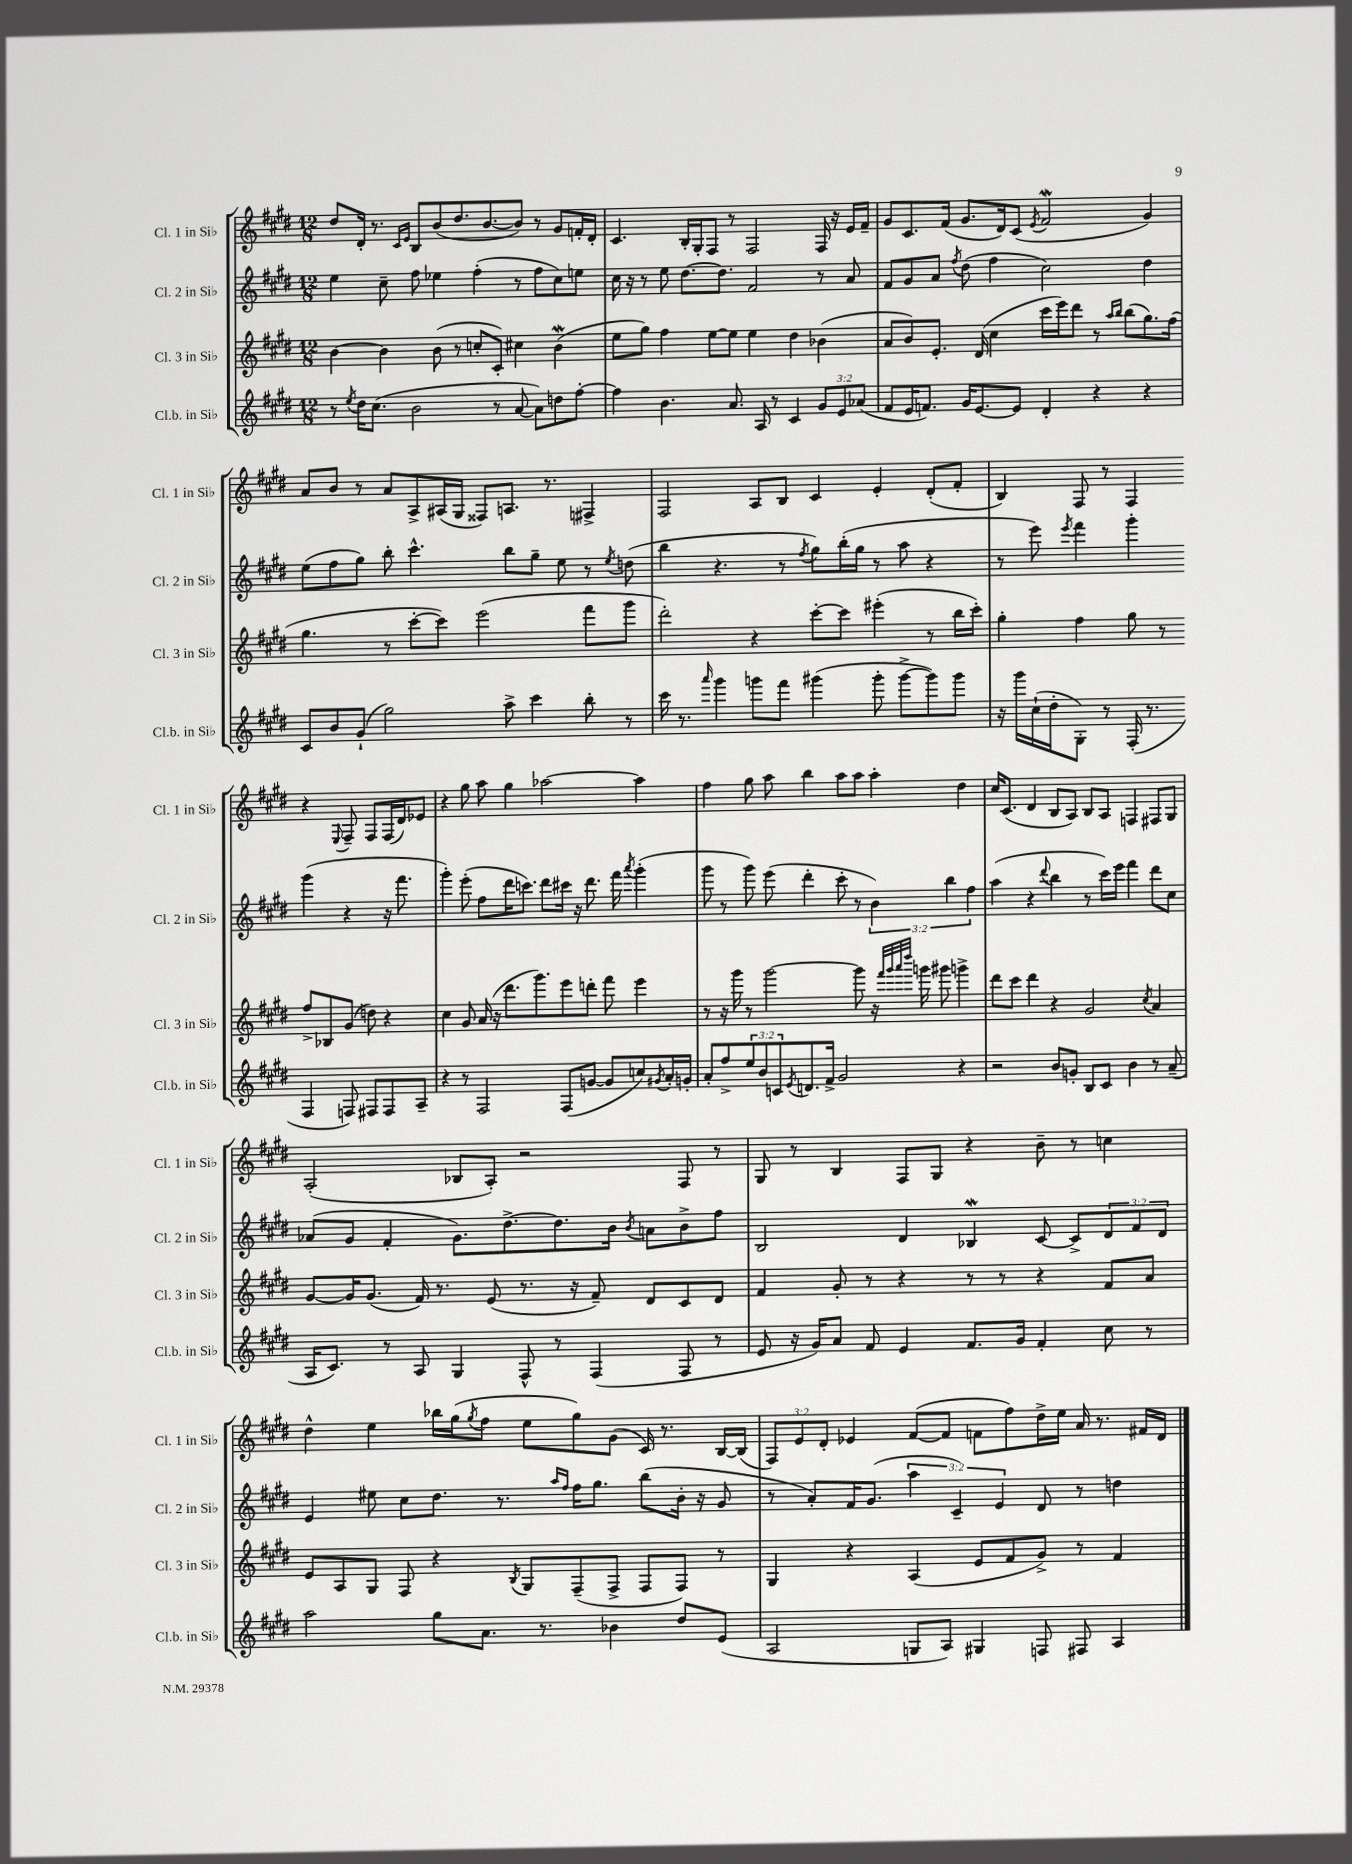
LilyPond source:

<<
\new StaffGroup <<
\new Staff = "s0" \with { instrumentName = "Cl. 1 in Sib" shortInstrumentName = "Cl. 1 in Sib" } {
    \clef treble \key e \major \numericTimeSignature \time 12/8 \override Staff.TupletNumber.text = #tuplet-number::calc-fraction-text
    dis''8 dis'16-. r8. \grace { cis'16 e'16 } b8 b'8( dis''8. b'8.~ b'8) r8 gis'8 f'16-. dis'16-. |
    cis'4. b16-. gis16-. fis8 r8 fis2 fis16 r16 e'16 fis'16-- |
    gis'8 cis'8. fis'16( gis'8. dis'16) cis'8( \acciaccatura { e'8 } fis'2\mordent gis'4) |
    a'8 b'8 r8 a'8 a8-> ais16( gis16 fisis8) a8. r8. fis4-> |
    fis2 a8 b8 cis'4 e'4-. dis'8-.( fis'8-. |
    b4) fis8 r8 fis4 r4 \appoggiatura { e8 } fis8-- fis8 fis16( dis'16) ees'8 |
    r4 gis''8 a''8 gis''4 aes''2~ aes''4 |
    fis''4 gis''8 a''8 b''4 a''8 a''8 a''4-. dis''4 |
    cis''16 cis'8.( dis'4 b8 a8) b8 a8 f4 fis8 gis8 |
    a2-.( bes8 a8-.) r2 fis8 r8 |
    gis8 r8 b4 fis8 gis8 r4 b'8-- r8 c''4 |
    dis''4-^ e''4 bes''16 gis''16( \acciaccatura { gis''8 } fis''8 e''8 gis''8) gis'8( cis'16) r8. b16~ b16( |
    \tuplet 3/2 { fis8) e'8 dis'8-. } ees'4 fis'8~( fis'8 f'8 fis''8) dis''16-> e''16 a'16 r8. fis'16 dis'16 \bar "|." |
}
\new Staff = "s1" \with { instrumentName = "Cl. 2 in Sib" shortInstrumentName = "Cl. 2 in Sib" } {
    \clef treble \key e \major \numericTimeSignature \time 12/8 \override Staff.TupletNumber.text = #tuplet-number::calc-fraction-text
    e''4 cis''8-- fis''8 ees''4 fis''4-.( r8 fis''8 cis''8) e''8 |
    cis''16 r16 r8 e''8 dis''8.~ dis''8. fis'2 r8 a'8 |
    fis'8 gis'8 a'8 \acciaccatura { fis''8 } dis''8( fis''4 cis''2) dis''4 |
    e''8( fis''8 gis''8) b''8-. cis'''4.-^ b''8 gis''8-- e''8 r8 \acciaccatura { e''8 } d''8( |
    b''4 r4. r8 \acciaccatura { fis''8 } gis''8) b''16-.( gis''16 r8 a''8 r4 |
    r8 e'''8) \acciaccatura { e'''8 } fis'''4 gis'''4-. gis'''4( r4 r16 fis'''8. |
    gis'''4-.) e'''8-.( fis''8 dis'''16 c'''8.) dis'''8 cis'''16 r16 dis'''8. fis'''16 \acciaccatura { a'''8 } gis'''4-.( |
    gis'''8 r8 gis'''8) e'''8( dis'''4-. cis'''8-. r8 \tuplet 3/2 { b'4) b''4 fis''4 } |
    a''4( r4 \appoggiatura { dis'''8 } b''4 r8 cis'''16) e'''16 fis'''4 dis'''8 cis''8 |
    aes'8( gis'8 fis'4-. gis'8.) dis''8.~-> dis''8. b'16 \acciaccatura { b'8 } a'8 b'8-> fis''8 |
    b2 dis'4 bes4\mordent cis'8~ cis'8-> \tuplet 3/2 { dis'8 fis'8 dis'8 } |
    e'4 eis''8 cis''8 dis''8. r8. \grace { a''16 fis''16 } fis''16 gis''8. b''8( b'16-. r16 gis'8 |
    r8 a'8-.) fis'16 gis'8.( \tuplet 3/2 { a''4 cis'4--) e'4 } dis'8 r8 d''4 \bar "|." |
}
\new Staff = "s2" \with { instrumentName = "Cl. 3 in Sib" shortInstrumentName = "Cl. 3 in Sib" } {
    \clef treble \key e \major \numericTimeSignature \time 12/8
    b'4~ b'4 b'8( r8 c''8-. cis'8-.) cis''4 b'4\mordent( |
    e''8 gis''8) fis''4 e''8~ e''8 e''4 dis''4 bes'4( |
    a'8 b'8) e'8.-. dis'16( cis''4 cis'''16 e'''16) dis'''8 r8 \grace { a''16 b''16 } b''8( gis''8.) fis''16( |
    gis''4. r8 cis'''8~-. cis'''8) e'''2( fis'''8 gis'''8 |
    dis'''2-.) r4 cis'''8~-. cis'''8 eis'''4-.( r8 b''16 cis'''16-.) |
    gis''4-. fis''4 gis''8 r8 fis''8-> bes8 gis'8( d''8) r4 |
    cis''4 gis'8 a'16( r16 dis'''8. gis'''8.) e'''8 d'''8-. fis'''8 e'''4 |
    r8 r16 gis'''16 r8 gis'''2~ gis'''8 r16 \grace { fis'''32 gis'''32 a'''32 dis''''32 } g'''16 gis'''8 g'''4-> |
    dis'''8 cis'''8 dis'''4 r4 gis'2 \acciaccatura { cis''8 } a'4 |
    gis'8~ gis'16 gis'8.( fis'16) r8. e'8( r8. r16 fis'8--) dis'8 cis'8 dis'8 |
    fis'4 gis'8-. r8 r4 r8 r8 r4 fis'8 a'8 |
    e'8 a8 gis8 fis8 r4 \acciaccatura { b8 } gis8 fis8--( fis8-> fis8 fis8) r8 |
    gis4 r4 a4( e'8 fis'8 gis'8->) r8 fis'4 \bar "|." |
}
\new Staff = "s3" \with { instrumentName = "Cl.b. in Sib" shortInstrumentName = "Cl.b. in Sib" } {
    \clef treble \key e \major \numericTimeSignature \time 12/8 \override Staff.TupletNumber.text = #tuplet-number::calc-fraction-text
    r8 \acciaccatura { e''8 } dis''16 cis''8.( b'2 r8 a'8~ a'8) d''8 fis''8~-. |
    fis''4 b'4. a'8. a16 r8 cis'4 \tuplet 3/2 { gis'8 e'8 aes'8( } |
    fis'8 e'16 f'8.) gis'16 e'8.~ e'8 dis'4-. r4 r4 |
    cis'8 b'8 gis'8-!( gis''2) a''8-> cis'''4 b''8-. r8 |
    cis'''16 r8. \grace { a'''16 } gis'''4 g'''8 fis'''8 gis'''4( gis'''8-. gis'''8~-> gis'''8) gis'''8 |
    r16 gis'''16 cis''16-!( dis''16-. gis8-.) r8 fis16-.( r8. fis4 f8) fis8 fis8 a8-- |
    r4 r8 fis2 fis8( g'8~ g'8 c''8) \acciaccatura { gis'8 } a'16-. g'16-. |
    a'8-. fis''8-> \tuplet 3/2 { e''8 b'8 c'8 } \acciaccatura { e'8 } d'8. fis'16-> gis'2 r4 |
    r2 b'8 g'8-. b8 cis'8 b'4 r8 a'8--( |
    a16 cis'8.) r8 a8 gis4 fis8-^ r8 fis4( fis8 r8 |
    e'8 r16 gis'16) a'8 fis'8 e'4 fis'8. gis'16 fis'4-. cis''8 r8 |
    a''2 gis''8 a'8. r8. bes'4 dis''8 e'8( |
    a2 g8 a8) gis4 f8 fis8 a4 \bar "|." |
}
>>
>>
\layout { \context { \Score \remove "Bar_number_engraver" } }
